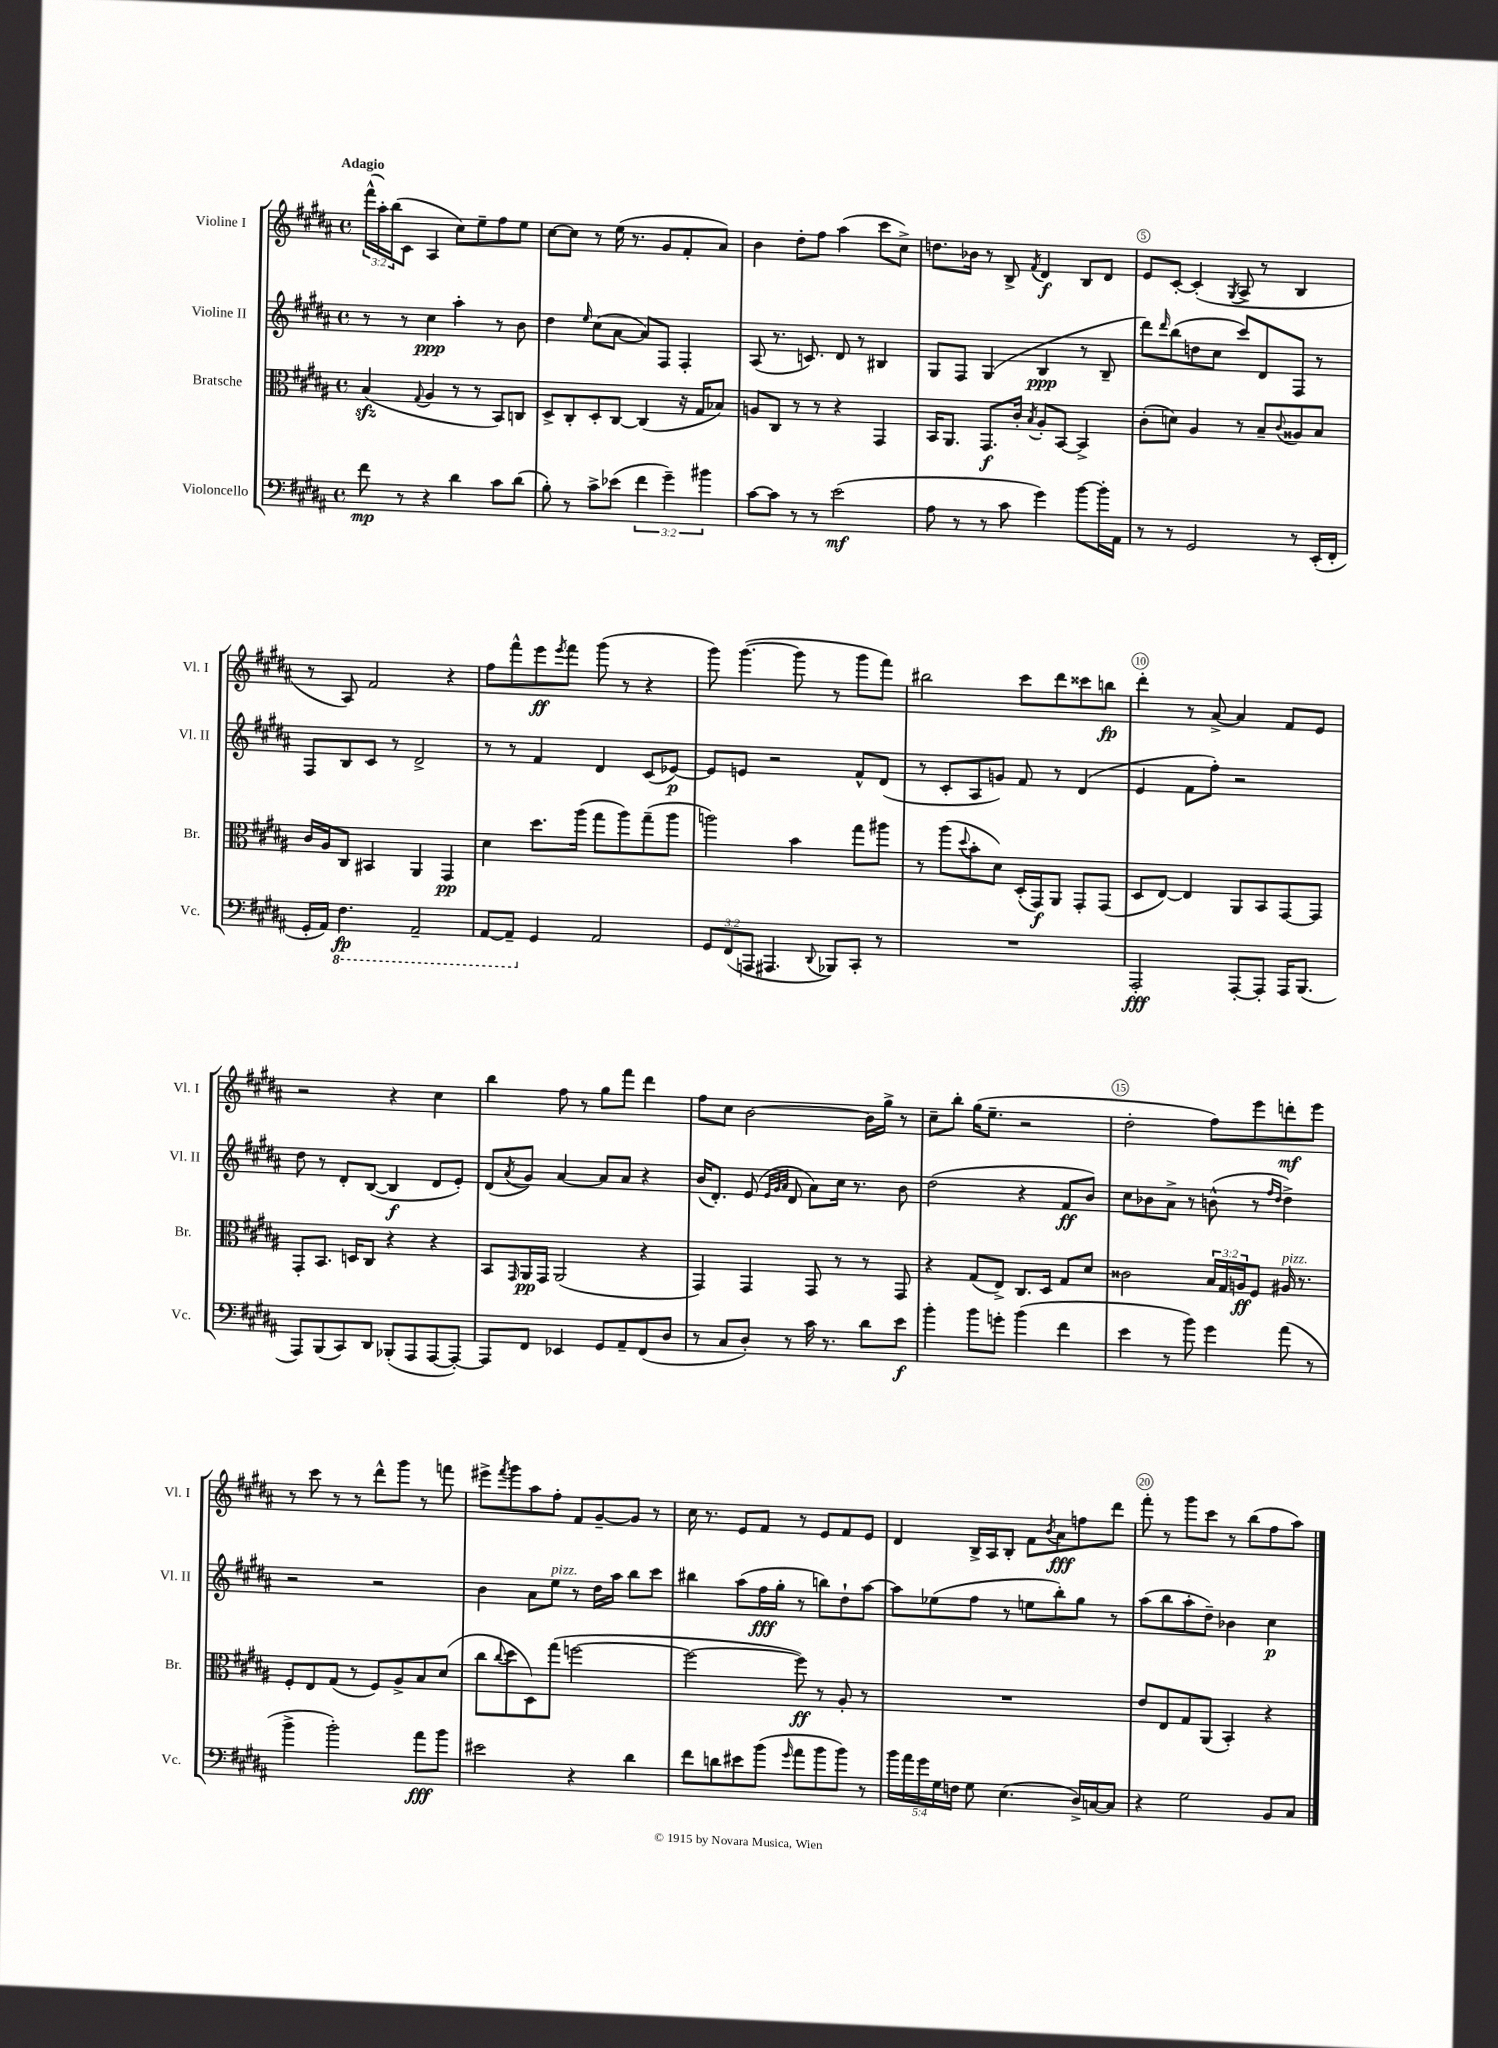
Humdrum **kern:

**kern	**dynam	**kern	**dynam	**kern	**dynam	**kern	**dynam
*part4	*part4	*part3	*part3	*part2	*part2	*part1	*part1
*staff4	*staff4	*staff3	*staff3	*staff2	*staff2	*staff1	*staff1
*I"Violoncello	*	*I"Bratsche	*	*I"Violine II	*	*I"Violine I	*
*I'Vc.	*	*I'Br.	*	*I'Vl. II	*	*I'Vl. I	*
*clefF4	*	*clefC3	*	*clefG2	*	*clefG2	*
*k[f#c#g#d#a#]	*	*k[f#c#g#d#a#]	*	*k[f#c#g#d#a#]	*	*k[f#c#g#d#a#]	*
*M4/4	*	*M4/4	*	*M4/4	*	*M4/4	*
*met(c)	*	*met(c)	*	*met(c)	*	*met(c)	*
=1	=1	=1	=1	=1	=1	=1	=1
!	!	!	!	!	!	!LO:TX:a:B:t=Adagio	!
8f#\	mp	(4Bzz/	.	8r	.	(24fff#^^\LL	.
.	.	.	.	.	.	24aa#'\)	.
.	.	.	.	.	.	(24bb\J	.
8r	.	.	.	8r	.	8c#\J	.
.	.	8qqG#/	.	.	.	.	.
4r	.	4A#/	.	4cc#\	ppp	4A#/	.
4d#\	.	8r	.	4aa#'\	.	8cc#\L)	.
.	.	8r	.	.	.	8ee~\	.
8c#\L	.	8BB/L)	.	8r	.	8ff#\	.
(8d#\J	.	8Cn/J	.	8b\	.	8ee\J	.
=2	=2	=2	=2	=2	=2	=2	=2
8B'\)	.	8D#^/L	.	4dd#\	.	[8cc#\L	.
8r	.	8C#'/	.	.	.	8cc#\J]	.
.	.	.	.	16qqee/	.	.	.
8c#^\L	.	8D#'/	.	(8cc#\L	.	8r	.
(8e-X\J	.	[8C#/J	.	[8a#\J	.	(16ee\	.
.	.	.	.	.	.	8.r	.
6f#\	.	(4C#/]	.	8a#/L])	.	.	.
.	.	.	.	8F#/J	.	8g#/L	.
6g#~\)	.	.	.	.	.	.	.
.	.	16r	.	4F#'/	.	8f#'/	.
.	.	16G#/KL	.	.	.	.	.
6b#X\	.	.	.	.	.	.	.
.	.	8B-X/J)	.	.	.	8a#/J)	.
=3	=3	=3	=3	=3	=3	=3	=3
[8c#\L	.	8An/L	.	(8A#/	.	4b\	.
8c#\J]	.	8C#/J	.	8.r	.	.	.
8r	.	8r	.	.	.	8dd#'\L	.
.	.	.	.	8.cn/)	.	.	.
8r	.	8r	.	.	.	8ff#\J	.
(2e\	mf	4r	.	8d#/	.	(4aa#\	.
.	.	.	.	8r	.	.	.
.	.	4GG#/	.	4B#X/	.	8ccc#\L	.
.	.	.	.	.	.	8cc#^\J)	.
=4	=4	=4	=4	=4	=4	=4	=4
8A#\	.	16BB/KL	.	8G#/L	.	8.ddn\L	.
.	.	8.AA#/J	.	.	.	.	.
8r	.	.	.	8F#/J	.	.	.
.	.	.	.	.	.	16b-X\Jk	.
8r	.	8.GG#/L	f	(4G#/	.	8r	.
8c#\	.	.	.	.	.	8B^/	.
.	.	16c#'/Jk	.	.	.	.	.
.	.	8qB/	.	.	.	8qf#/	.
4g#\)	.	8A#'/L	.	4B/	ppp	4d#/	f
.	.	[8BB/J	.	.	.	.	.
[8b\L	.	4BB^/]	.	8r	.	8B/L	.
16b'\L]	.	.	.	8B~/	.	8d#/J	.
16AA#\JJ	.	.	.	.	.	.	.
=5	=5	=5	=5	=5	=5	=5	=5
8r	.	(8c#'\L	.	8ddd#\L)	.	8e/L	.
.	.	.	.	16qqddd#/	.	.	.
8r	.	8dn\J)	.	(8bb\	.	[8c#'/J	.
2GG#/	.	4A#/	.	8ddn\	.	(4c#'/]	.
.	.	.	.	8cc#\J	.	.	.
.	.	.	.	.	.	8qG#/	.
.	.	8r	.	8ccc#/L)	.	8A#^/	.
.	.	8B~/L	.	8d#/	.	8r	.
.	.	8qqc#/	.	.	.	.	.
8r	.	8A##X/	.	8F#/J	.	4B/	.
(16EE'/LL	.	8B/J	.	8r	.	.	.
16FF#'/JJ	.	.	.	.	.	.	.
!!LO:LB:g=z
=6	=6	=6	=6	=6	=6	=6	=6
16GG#'/LL	.	16c#/LL	.	8F#/L	.	8r	.
16AA#/JJ)	.	16A#/J	.	.	.	.	.
*8ba	*	*	*	*	*	*	*
4.FF#\	fp	8C#/J	.	8B/	.	8A#/)	.
.	.	4BB#X/	.	8c#/J	.	2f#/	.
.	.	.	.	8r	.	.	.
2AAA#~/	.	4AA#/	.	2d#^/	.	.	.
.	.	4GG#/	pp	.	.	4r	.
=7	=7	=7	=7	=7	=7	=7	=7
[8AAA#/L	.	4d#\	.	8r	.	8ff#\L	.
8AAA#~/J]	.	.	.	8r	.	8fff#^^\	.
*X8ba	*	*	*	*	*	*	*
4GG#/	.	8.dd#\L	.	4f#/	.	8eee\	ff
.	.	.	.	.	.	8qeee/	.
.	.	.	.	.	.	8fff#\J	.
.	.	(16aa#\Jk	.	.	.	.	.
2AA#/	.	8gg#\L	.	4d#/	.	(8ggg#\	.
.	.	8aa#\)	.	.	.	8r	.
.	.	(8gg#~\	.	(8c#/L	.	4r	.
.	.	8aa#\J	.	[8e-X/J)	p	.	.
=8	=8	=8	=8	=8	=8	=8	=8
12GG#/L	.	2aan\)	.	8e-/L]	.	8ggg#\)	.
(12FF#/	.	.	.	.	.	.	.
.	.	.	.	8en/J	.	([4.ggg#\	.
12AAAn/J	.	.	.	.	.	.	.
4.AAA#X/	.	.	.	2r	.	.	.
.	.	4b\	.	.	.	8ggg#\]	.
8qqDD#/	.	.	.	.	.	.	.
8BBB-X/L)	.	.	.	.	.	8r	.
8CC#'/J	.	8gg#\L	.	8f#^^/L	.	8ggg#\L	.
8r	.	8aa#X\J	.	(8d#/J	.	8fff#\J)	.
=9	=9	=9	=9	=9	=9	=9	=9
1r	.	8r	.	8r	.	2bb#X\	.
.	.	(8aa#\L	.	8c#'/L	.	.	.
.	.	8qqdd#/	.	.	.	.	.
.	.	8b'\	.	8A#/	.	.	.
.	.	8d#\J)	.	8gn/J)	.	.	.
.	.	(16D#'/LL	.	8f#/	.	8ccc#\L	.
.	.	16GG#/J)	f	.	.	.	.
.	.	8AA#/J	.	8r	.	8ddd#\	.
.	.	8GG#'/L	.	(4d#/	.	8ccc##X\	.
.	.	(8GG#/J	.	.	.	8bbn\J	fp
=10	=10	=10	=10	=10	=10	=10	=10
2AAA#'/	fff	8D#/L	.	4e/	.	4ddd#'\	.
.	.	[8E/J)	.	.	.	.	.
.	.	4E/]	.	8f#\L	.	8r	.
.	.	.	.	8ff#'\J)	.	[8a#^/	.
[8AAA#'/L	.	8AA#/L	.	2r	.	4a#/]	.
8AAA#'/J]	.	8BB/	.	.	.	.	.
16AAA#/KL	.	[8GG#/	.	.	.	8f#/L	.
(8.BBB/J	.	.	.	.	.	.	.
.	.	8GG#/J]	.	.	.	8e/J	.
!!LO:LB:g=z
=11	=11	=11	=11	=11	=11	=11	=11
8AAA#/L)	.	8GG#'/L	.	8dd#\	.	2r	.
(8BBB/	.	8.BB/J	.	8r	.	.	.
8CC#/)	.	.	.	8d#'/L	.	.	.
.	.	16Dn/KL	.	.	.	.	.
8DD#/J	.	8C#/J	.	([8B/J	.	.	.
(8BBB-X'/L	.	4r	.	4B/]	f	4r	.
8AAA#/	.	.	.	.	.	.	.
[8AAA#/	.	4r	.	8d#/L	.	4cc#\	.
8AAA#'/J_)	.	.	.	8e'/J)	.	.	.
=12	=12	=12	=12	=12	=12	=12	=12
8AAA#/L]	.	8BB/L	.	(8d#/L	.	4bb\	.
.	.	16qqGG#/	.	8qa#/	.	.	.
8FF#/J	.	16AA#/L	pp	8g#/J)	.	.	.
.	.	16GG#/JJ	.	.	.	.	.
4EE-X/	.	(2AA#/	.	[4a#/	.	8ff#\	.
.	.	.	.	.	.	8r	.
8GG#/L	.	.	.	8a#/L]	.	8gg#\L	.
8AA#~/	.	.	.	8a#/J	.	8fff#\J	.
(8FF#/	.	4r	.	4r	.	4ddd#\	.
8D#/J	.	.	.	.	.	.	.
=13	=13	=13	=13	=13	=13	=13	=13
8r	.	4GG#/)	.	(16b/KL	.	8ff#\L	.
.	.	.	.	8.d#'/J)	.	.	.
8C#/L	.	.	.	.	.	8cc#\J	.
8D#'/J)	.	4GG#/	.	(8e/	.	[2b\	.
.	.	.	.	32qqe/LLL	.	.	.
.	.	.	.	32qqg#/	.	.	.
.	.	.	.	32qqa#/JJJ	.	.	.
8r	.	.	.	8d#/	.	.	.
16c#\	.	8GG#/	.	8a#\L)	.	.	.
8.r	.	.	.	.	.	.	.
.	.	8r	.	16cc#\Jk	.	.	.
.	.	.	.	8.r	.	.	.
8d#\L	.	8r	.	.	.	16b\LL]	.
.	.	.	.	.	.	16gg#^\JJ	.
8e\J	f	8GG#/	.	8b\	.	8r	.
=14	=14	=14	=14	=14	=14	=14	=14
4b'\	.	4r	.	(2dd#\	.	8cc#~\L	.
.	.	.	.	.	.	8bb'\J	.
8b\L	.	(8G#/L	.	.	.	(16gg#\KL	.
.	.	.	.	.	.	8.ee~\J	.
8gn'\J	.	8E^/J)	.	.	.	.	.
(4b\	.	8.C#/L	.	4r	.	2r	.
.	.	16D#/Jk	.	.	.	.	.
4f#\	.	8G#/L	.	8f#/L	ff	.	.
.	.	8d#/J	.	8b/J)	.	.	.
=15	=15	=15	=15	=15	=15	=15	=15
4e\	.	2c##X\	.	8cc#\L	.	2dd#'\	.
.	.	.	.	8b-X\	.	.	.
8r	.	.	.	8a#^\J	.	.	.
8b\)	.	.	.	8r	.	.	.
4g#\	.	24B/LL	.	(8bn^^\	.	8ff#\L)	.
.	.	24G#/	.	.	.	.	.
.	.	24An/J	ff	.	.	.	.
.	.	8F#/J	.	8r	.	8eee\	.
.	.	.	.	16qqff#/LL	.	.	.
.	.	.	.	16qqdd#/JJ	.	.	.
!	!	!LO:TX:a:i:t=pizz.	!	!	!	!	!
(8a#\	.	16A#X/	.	4dd#^\)	.	8dddn'\	mf
.	.	8.r	.	.	.	.	.
8r	.	.	.	.	.	8eee\J	.
!!LO:LB:g=z
=16	=16	=16	=16	=16	=16	=16	=16
4b^\	.	8F#'/L	.	2r	.	8r	.
.	.	8E/	.	.	.	8ccc#\	.
2b'\)	.	(8G#/J	.	.	.	8r	.
.	.	8r	.	.	.	8r	.
.	.	8F#/L)	.	2r	.	8ddd#^^\L	.
.	.	8A#^/	.	.	.	8ggg#\J	.
8a#\L	fff	8B/	.	.	.	8r	.
8b\J	.	(8d#/J	.	.	.	8fffn\	.
=17	=17	=17	=17	=17	=17	=17	=17
2e#X\	.	8cc#\L	.	4b\	.	8eee#X^\L	.
.	.	8qqcc#/	.	.	.	8qfff#/	.
.	.	8dd#\	.	.	.	8ggg#\	.
.	.	8D#\)	.	8a#\L	.	8aa#\	.
!	!	!	!	!LO:TX:a:i:t=pizz.	!	!	!
.	.	(8gg#\J	.	8ee\J	.	8ff#'\J	.
4r	.	[2ffn\	.	8r	.	8f#/L	.
.	.	.	.	16dd#\LL	.	[8g#~/	.
.	.	.	.	16aa#\JJ	.	.	.
4d#\	.	.	.	8bb\L	.	8g#/J]	.
.	.	.	.	8ccc#\J	.	8r	.
=18	=18	=18	=18	=18	=18	=18	=18
8f#\L	.	2ff\_	.	4bb#X\	.	16cc#\	.
.	.	.	.	.	.	8.r	.
8dn\	.	.	.	.	.	.	.
8e#X\	.	.	.	(8aa#\L	.	8e/L	.
(8b\J	.	.	.	16ff#\L	fff	8f#/J	.
.	.	.	.	16gg#'\JJ	.	.	.
16qqg#/	.	.	.	.	.	.	.
8a#\L	.	8ff\])	ff	8r	.	8r	.
8b\	.	8r	.	8bbn\L)	.	8e/L	.
8b\J)	.	8A#'/	.	8dd#`\	.	8f#/	.
8r	.	8r	.	[8aa#\J	.	8e/J	.
=19	=19	=19	=19	=19	=19	=19	=19
20b\LL	.	1r	.	8aa#\L]	.	4d#/	.
20a#\	.	.	.	.	.	.	.
20g#\	.	.	.	.	.	.	.
.	.	.	.	(8ee-X\	.	.	.
20G#\	.	.	.	.	.	.	.
20Fn\JJ	.	.	.	.	.	.	.
8G#\	.	.	.	8ff#\J	.	16B^/LL	.
.	.	.	.	.	.	16A#/J	.
(4.E\	.	.	.	8r	.	8B'/J	.
.	.	.	.	8een\L	.	8f#\L	.
.	.	.	.	.	.	8qb/	.
.	.	.	.	8bb'\)	.	8a#\	fff
16D#^/LL)	.	.	.	8gg#\J	.	8ffn\	.
[16Cn/J	.	.	.	.	.	.	.
8C/J]	.	.	.	8r	.	8ddd#\J	.
=20	=20	=20	=20	=20	=20	=20	=20
4r	.	8e/L	.	(8aa#\L	.	8fff#'\	.
.	.	8E/	.	8bb\	.	8r	.
2G#\	.	8G#/	.	8aa#'\	.	8ggg#\L	.
.	.	(8AA#/J	.	8dd#~\J)	.	8ccc#\J	.
.	.	4BB'/)	.	4b-X\	.	8r	.
.	.	.	.	.	.	(8bb\L	.
8BB/L	.	4r	.	4cc#\	p	8ff#\	.
8C#/J	.	.	.	.	.	8aa#\J)	.
==	==	==	==	==	==	==	==
*-	*-	*-	*-	*-	*-	*-	*-
